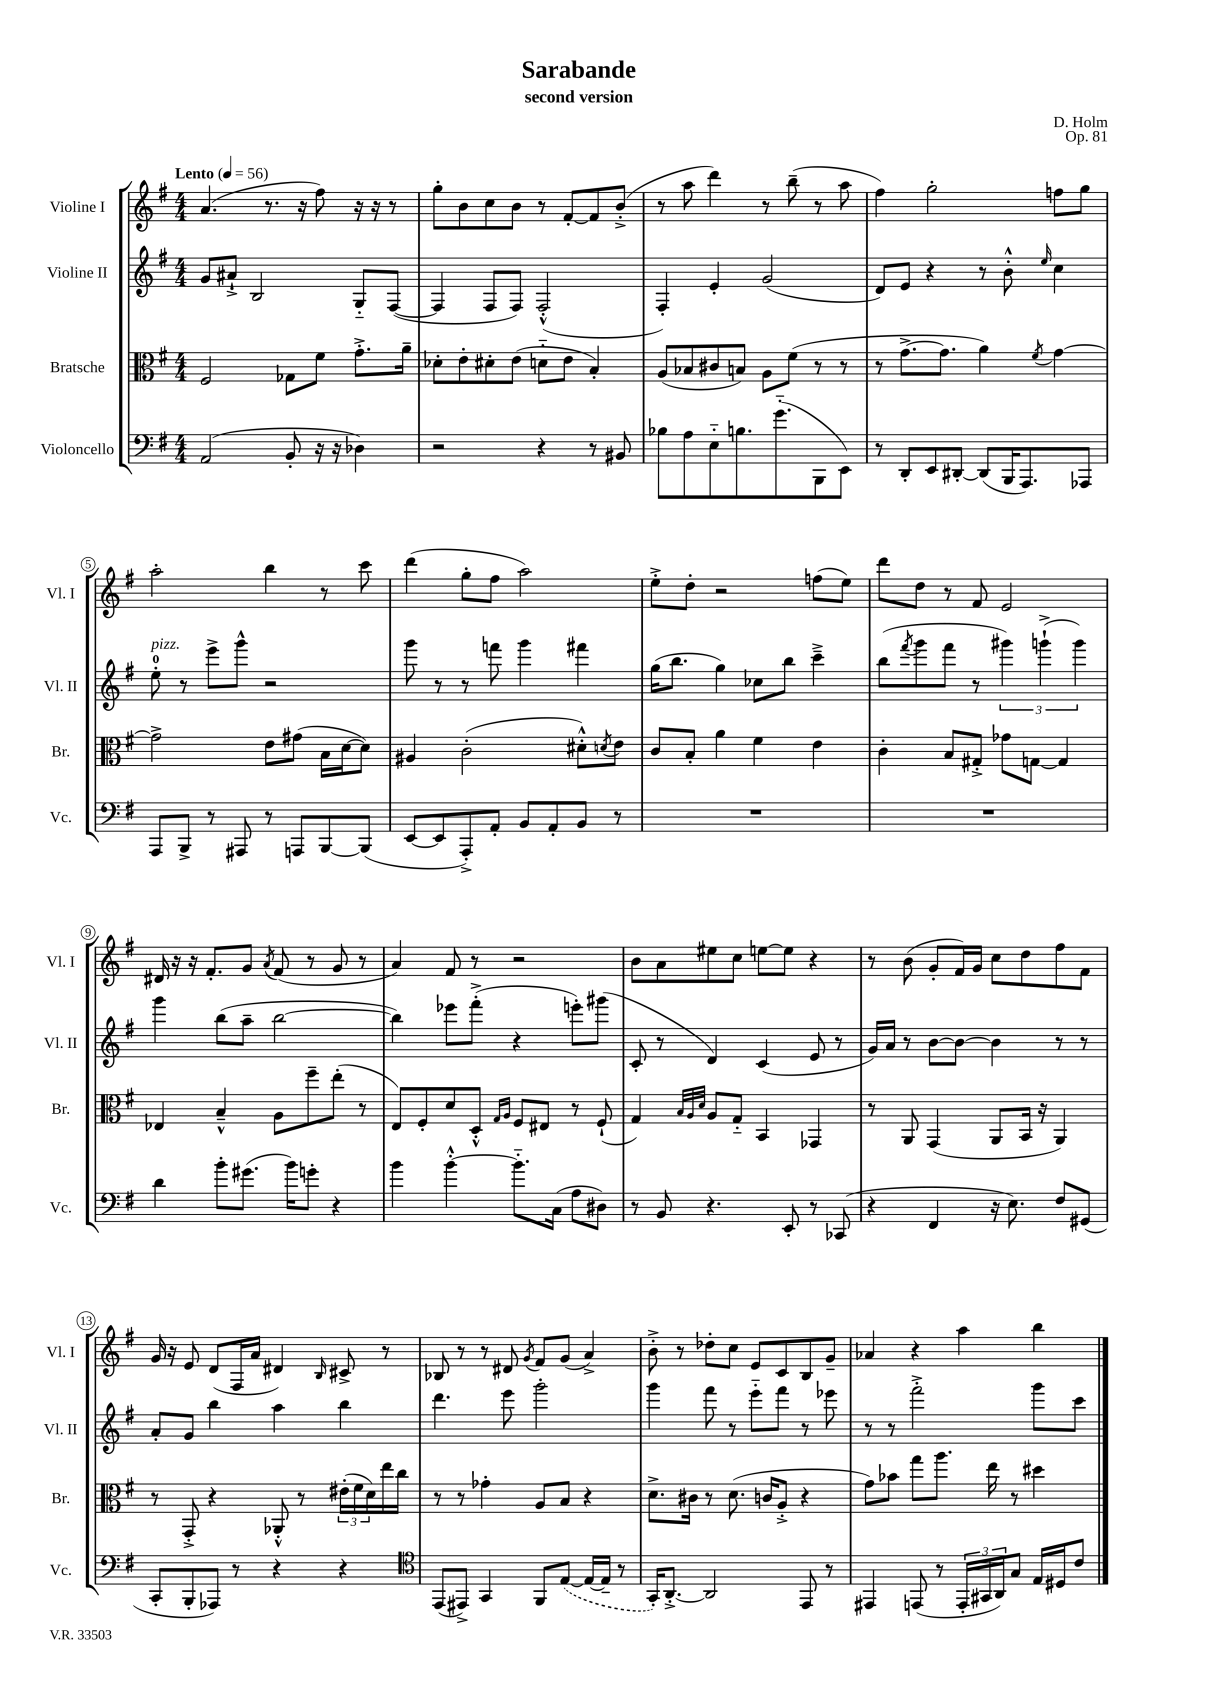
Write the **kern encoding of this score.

**kern	**kern	**kern	**kern
*part4	*part3	*part2	*part1
*staff4	*staff3	*staff2	*staff1
*I"Violoncello	*I"Bratsche	*I"Violine II	*I"Violine I
*I'Vc.	*I'Br.	*I'Vl. II	*I'Vl. I
*clefF4	*clefC3	*clefG2	*clefG2
*k[f#]	*k[f#]	*k[f#]	*k[f#]
*M4/4	*M4/4	*M4/4	*M4/4
*MM56	*MM56	*MM56	*MM56
=1	=1	=1	=1
!	!	!	!LO:TX:a:B:t=Lento
(2AA/	2F#/	8g/L	(4.a/
.	.	8a#X`^/J	.
.	.	2B/	.
.	.	.	8.r
8BB'/	8G-X\L	.	.
.	.	.	16r
16r	8f#\J	.	8ff#\)
16r	.	.	.
4D-X\)	8.g'^\L	8G/L	16r
.	.	.	16r
.	.	([8F#/J	8r
.	16a~\Jk	.	.
=2	=2	=2	=2
2r	8d-X'\L	4F#/]	8gg'\L
.	8e'\	.	8b\
.	8d#X'\	8F#/L	8cc\
.	(8e\J	8F#/J)	8b\J
4r	8dn\L	(2F#'^^/	8r
.	8e\J	.	[8f#'/L
8r	4B'/)	.	8f#/]
8BB#X/	.	.	(8b'^/J
=3	=3	=3	=3
8B-X\L	(8A/L	4F#'/)	8r
8A\	8B-X/	.	8aa\
8E\	8c#X/	4e'/	4ddd\)
8.Bn\	8Bn/J)	.	.
.	8A\L	(2g/	8r
(8.g\	.	.	.
.	(8f#\J	.	(8bb~\
8BBB\	8r	.	8r
8EE\J)	8r	.	8aa\
=4	=4	=4	=4
8r	8r	8d/L)	4ff#\)
8DD'/L	[8.g^\L	8e/J	.
8EE/	.	4r	2gg'\
.	8.g\J]	.	.
[8DD#X'/J	.	.	.
(8DD#/L]	4a\)	8r	.
16BBB/K	.	8b'^^\	.
8.AAA/)	.	.	.
.	8qf#/	16qqee/	.
.	[4g\	4cc\	8ffn\L
8AAA-X/J	.	.	8gg\J
!!LO:LB:g=z
=5	=5	=5	=5
!	!	!LO:TX:a:i:t=pizz.	!
8AAA/L	2g^\]	8ee'\	2aa'\
8BBB^/J	.	8r	.
8r	.	8eee^\L	.
8AAA#X/	.	8ggg^^\J	.
8r	8e\L	2r	4bb\
8AAAn/L	(8g#X\J	.	.
[8BBB/	16B\LL	.	8r
.	[16d\J	.	.
(8BBB/J]	8d\J])	.	8ccc\
=6	=6	=6	=6
[8EE/L	4A#X/	8ggg\	(4ddd\
8EE/]	.	8r	.
8AAA'^/)	(2c'\	8r	8gg'\L
8AA'/J	.	8fffn\	8ff#\J
8BB/L	.	4ggg\	2aa\)
8AA'/	.	.	.
8BB/J	8d#X'^^\L)	4fff#X\	.
.	8qdn/	.	.
8r	8e\J	.	.
=7	=7	=7	=7
1r	8c/L	(16gg\KL	8ee'^\L
.	.	8.bb\J	.
.	8B'/J	.	8dd'\J
.	4a\	4gg\)	2r
.	4f#\	8cc-X\L	.
.	.	8bb\J	.
.	4e\	4ccc~^\	(8ffn\L
.	.	.	8ee\J)
=8	=8	=8	=8
1r	4c'\	(8bb\L	8ddd\L
.	.	8qfff#/	.
.	.	8ggg\	8dd\J
.	8B/L	8fff#\J	8r
.	8G#X'^/J	8r	8f#/
.	8g-X\L	6ggg#X\)	2e/
.	[8Gn\J	.	.
.	.	(6gggn`^\	.
.	4G/]	.	.
.	.	6ggg\)	.
!!LO:LB:g=z
=9	=9	=9	=9
4d\	4E-X/	4ggg\	16d#X/
.	.	.	16r
.	.	.	16r
.	.	.	8.f#'/L
8b'\L	4B~^^/	(8bb\L	.
(8.g#X\J	.	8aa~\J	8g/J
.	.	.	8qa/
.	8A\L	[2bb\	(8f#/
16b\KL)	.	.	.
8gn'\J	8ff#~\	.	8r
4r	(8ee'\J	.	8g/
.	8r	.	8r
=10	=10	=10	=10
4b\	8E/L)	4bb\])	4a/)
.	8F#'/	.	.
[4b'^^\	8d/	8eee-X\L	8f#/
.	8D'^^/J	(8fff#'^\J	8r
.	16qqG/LL	.	.
.	16qqA/JJ	.	.
8.b\L]	8F#/L	4r	2r
.	8E#X/J	.	.
(16C\Jk	.	.	.
8A\L	8r	8eeen'\L)	.
8D#X\J)	(8F#`/	(8ggg#X\J	.
=11	=11	=11	=11
8r	4G/)	8c'/	8b\L
8BB/	.	8r	8a\
.	32qqB/LLL	.	.
.	32qqA/	.	.
.	32qqd/JJJ	.	.
4.r	8A/L	4d/)	8ee#X\
.	8G/J	.	8cc\J
.	4BB/	(4c/	[8een\L
8EE'/	.	.	8ee\J]
8r	4GG-X/	8e/	4r
(8CC-X/	.	8r	.
=12	=12	=12	=12
4r	8r	16g/LL)	8r
.	.	16a/JJ	.
.	8AA/	8r	(8b\
4FF#/	(4GG/	[8b\L	8g'/L
.	.	8b\J_	16f#/L)
.	.	.	16g/JJ
16r	8AA/L	4b\]	8cc\L
8.E\)	.	.	.
.	16BB/Jk	.	8dd\
.	16r	.	.
8F#/L	4AA/)	8r	8ff#\
(8GG#X/J	.	8r	8f#\J
!!LO:LB:g=z
=13	=13	=13	=13
8CC'/L	8r	8a'/L	16g/
.	.	.	16r
8BBB'/	8GG'^/	8g/J	8e/
8AAA-X/J)	4r	4bb\	(8d/L
8r	.	.	16F#/L
.	.	.	16a/JJ
4r	8AA-X'^^/	4aa\	4d#X/)
.	8r	.	.
.	.	.	16qqB/
4r	(24e#X'\LL	4bb\	8c#X^/
.	24f#\	.	.
.	24d\)	.	.
.	16ee\	.	8r
.	16cc\JJ	.	.
=14	=14	=14	=14
*clefC4	*	*	*
(8EE/L	8r	4.ddd\	8B-X/
8EE#X^/J)	8r	.	8r
4GG/	4g-X'\	.	8r
.	.	8eee\	8d#X/
.	.	.	8qg/
8FF#/L	8A/L	2ggg'\	8f#/L
([8E/J	8B/J	.	(8g/J
16E/LL_	4r	.	4a^/)
16E~/JJ]	.	.	.
8r	.	.	.
=15	=15	=15	=15
16GG'/KL)	8.d^\L	4ggg\	8b'^\
[8.AA'^/J	.	.	.
.	.	.	8r
.	16c#X\Jk	.	.
2AA/]	8r	8fff#\	8dd-X'\L
.	(8.d\	8r	8cc\J
.	.	8eee\L	8e/L
.	16cn/KL	.	.
.	8A'^/J	8fff#\J	8c/
8EE/	4r	8r	8B/
8r	.	8eee-X\	8g~/J
=16	=16	=16	=16
4EE#X/	8g\L)	8r	4a-X/
.	8b-X\J	8r	.
(8EEn/	8gg\L	2fff#'^\	4r
8r	8.aa\J	.	.
24EE'/LL	.	.	4aa\
24GG#X/	.	.	.
.	16ee\	.	.
24AA/J)	.	.	.
8G/J	8r	.	.
16E/LL	4dd#X\	8ggg\L	4bb\
16D#X/J	.	.	.
8c/J	.	8ccc\J	.
==	==	==	==
*-	*-	*-	*-
